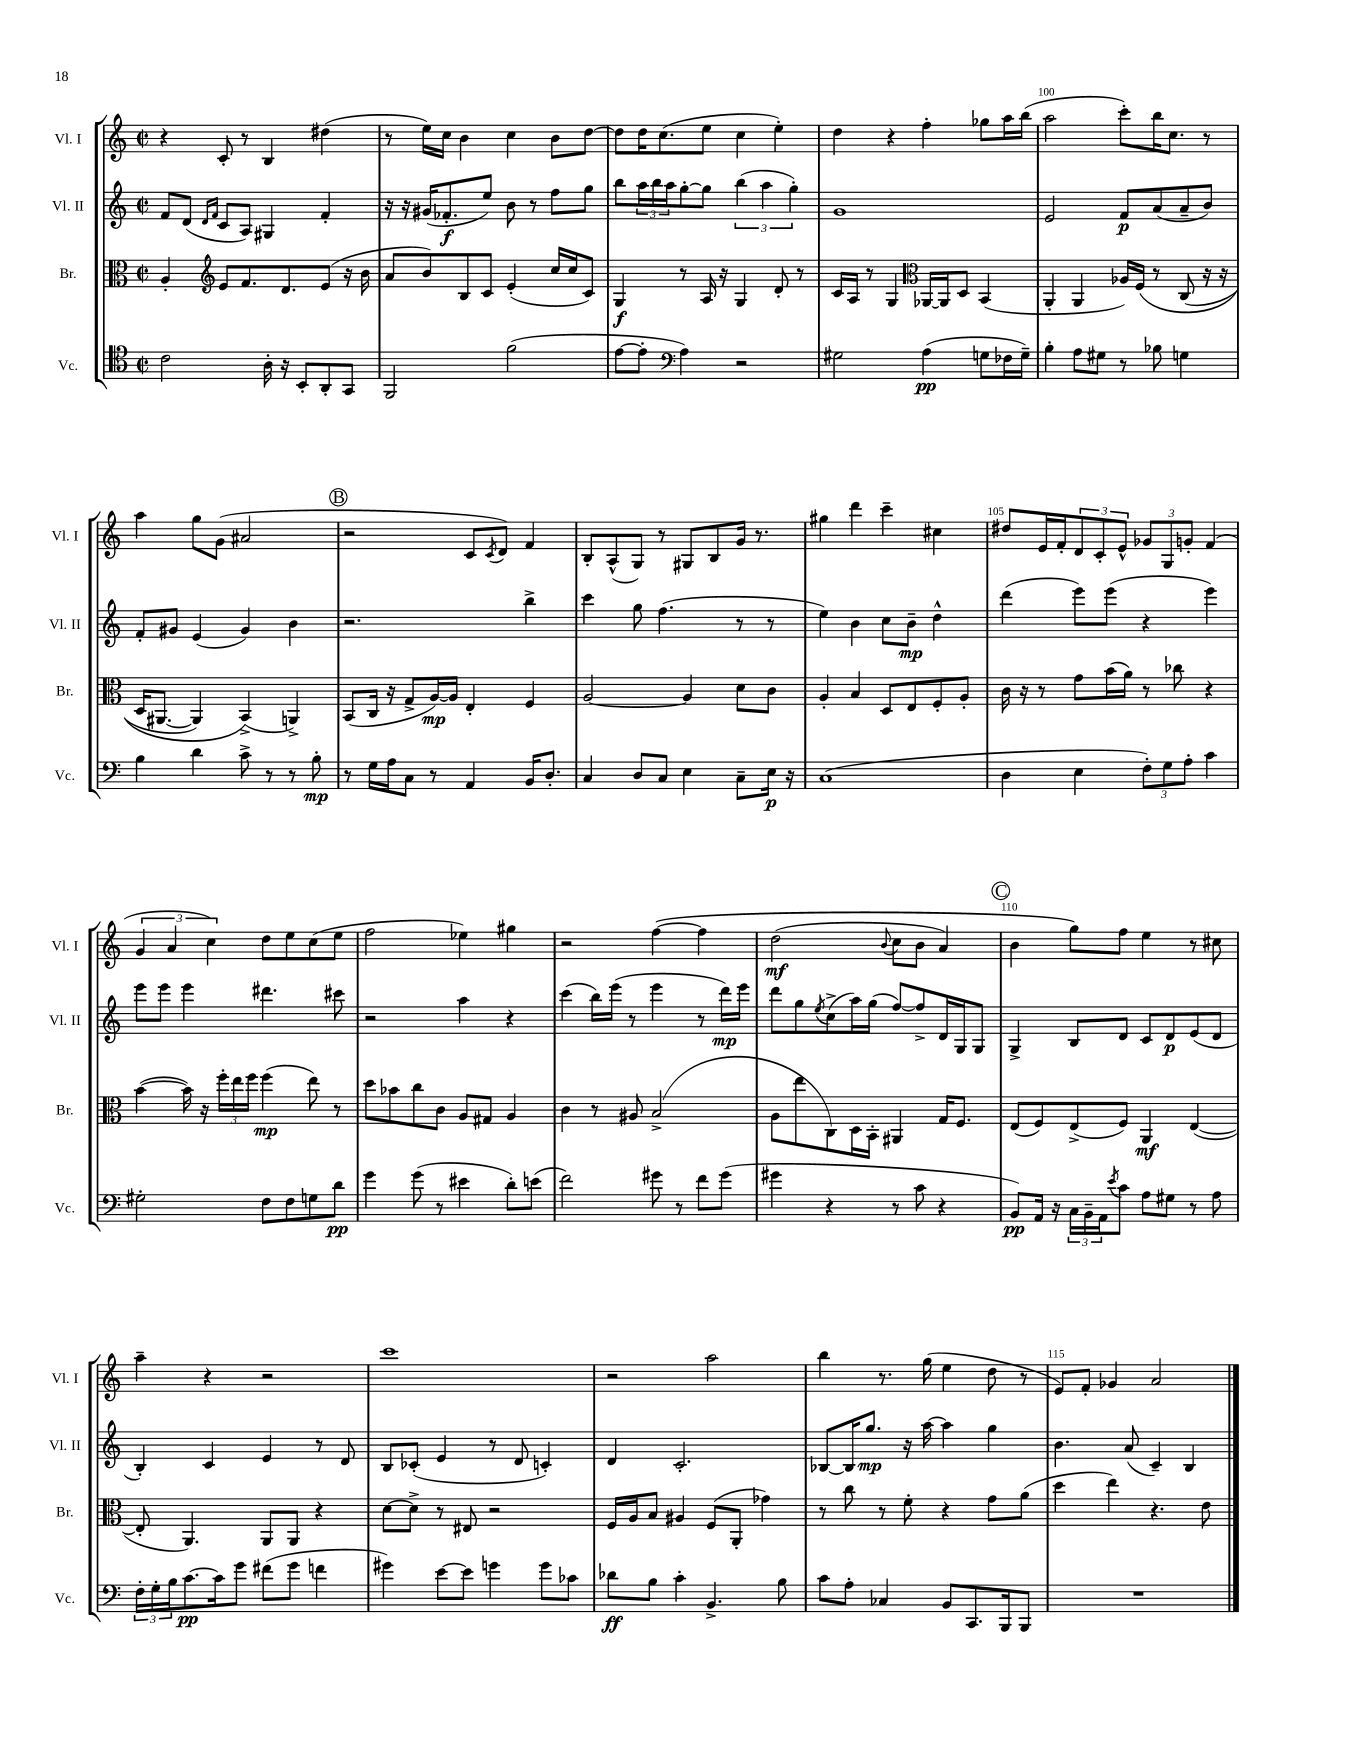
<<
\new StaffGroup <<
\new Staff = "s0" \with { instrumentName = "Vl. I" shortInstrumentName = "Vl. I" } {
    \clef treble \key c \major \defaultTimeSignature \time 2/2
    r4 c'8-. r8 b4 dis''4( |
    r8 e''16) c''16 b'4 c''4 b'8 d''8~ |
    d''8 d''16 c''8.( e''8 c''4 e''4-.) |
    d''4 r4 f''4-. ges''8 a''16 b''16( |
    a''2 c'''8-.) b''16 c''8. r8 |
    a''4 g''8 g'8( ais'2 |
    \mark \markup { \circle "B" } r2 c'8 \acciaccatura { c'8 } d'8) f'4 |
    b8-. a8-^( g8) r8 gis8 b8 g'16 r8. |
    gis''4 d'''4 c'''4-- cis''4 |
    dis''8 e'16 f'16-. \tuplet 3/2 { d'8 c'8-. e'8-^ } \tuplet 3/2 { ges'8 g8 g'8-. } f'4( |
    \tuplet 3/2 { g'4 a'4 c''4) } d''8 e''8 c''8( e''8 |
    f''2 ees''4) gis''4 |
    r2 f''4~\( f''4 |
    d''2\mf( \appoggiatura { b'8 } c''8 b'8 a'4) |
    \mark \markup { \circle "C" } b'4 g''8\) f''8 e''4 r8 cis''8 |
    a''4-- r4 r2 |
    c'''1 |
    r2 a''2 |
    b''4 r8. g''16( e''4 d''8 r8 |
    e'8) f'8-. ges'4 a'2 \bar "|." |
}
\new Staff = "s1" \with { instrumentName = "Vl. II" shortInstrumentName = "Vl. II" } {
    \clef treble \key c \major \defaultTimeSignature \time 2/2
    f'8 d'8( \grace { d'16 f'16 } c'8 a8) gis4 f'4-. |
    r16 r16 gis'16( fes'8.-.\f e''8) b'8 r8 f''8 g''8 |
    b''8 \tuplet 3/2 { a''16 b''16 a''16 } g''8~-. g''8 \tuplet 3/2 { b''4( a''4 g''4-.) } |
    g'1 |
    e'2 f'8\p a'8( a'8-- b'8) |
    f'8-. gis'8 e'4( gis'4) b'4 |
    \mark \markup { \circle "B" } r2. b''4-> |
    c'''4 g''8 f''4.( r8 r8 |
    e''4) b'4 c''8 b'8--\mp d''4-^ |
    d'''4( e'''8) e'''8( r4 e'''4) |
    e'''8 e'''8 e'''4 dis'''4. cis'''8 |
    r2 a''4 r4 |
    c'''4( b''16) e'''16( r8 e'''4 r8 d'''16\mp) e'''16 |
    d'''8 g''8 \acciaccatura { e''8 } c''8->( a''16) g''16( f''8~) f''8-> d'16 g16 g8 |
    \mark \markup { \circle "C" } g4-> b8 d'8 c'8 d'8\p e'8( d'8 |
    b4-.) c'4 e'4 r8 d'8 |
    b8 ces'8-.( e'4 r8 d'8 c'4-.) |
    d'4 c'2.-. |
    bes8~ bes16 g''8.\mp r16 a''16~ a''4 g''4 |
    b'4. a'8( c'4--) b4 \bar "|." |
}
\new Staff = "s2" \with { instrumentName = "Br." shortInstrumentName = "Br." } {
    \clef alto \key c \major \defaultTimeSignature \time 2/2
    a4-. \clef treble e'8 f'8. d'8. e'8( r16 b'16 |
    a'8 b'8) b8 c'8 e'4-.( c''16 c''16 c'8) |
    g4\f r8 a16 r16 g4 d'8-. r8 |
    c'16 a16 r8 g4 \clef alto aes,16~ aes,16 d8 b,4( |
    a,4-. a,4 aes16) f16\( r8 c8( r16 r16 |
    d16 ais,8.~ ais,4) b,4->(\) a,4->) |
    \mark \markup { \circle "B" } b,8( c16 r16 g8-> a16~\mp) a16 e4-. f4 |
    a2~ a4 d'8 c'8 |
    a4-. b4 d8 e8 f8-. a8-. |
    c'16 r16 r8 g'8 b'16( a'16) r8 ces''8 r4 |
    b'4~( b'16) r16 \tuplet 3/2 { f''16-. e''16 f''16 } f''4\mp( e''8) r8 |
    d''8 bes'8 c''8 c'8 a8 gis8 a4 |
    c'4 r8 ais8 b2->( |
    a8 e''8 c8) d16 b,16-. ais,4 g16 f8. |
    \mark \markup { \circle "C" } e8( f8) e8->( f8) a,4\mf e4~( |
    e8-. a,4.) a,8 a,8 r4 |
    d'8~ d'8-> r8 eis8 r2 |
    f16 a16 b8 ais4 f8( a,8-. ges'4) |
    r8 c''8 r8 f'8-. r4 g'8 a'8( |
    d''4 e''4) r4. e'8 \bar "|." |
}
\new Staff = "s3" \with { instrumentName = "Vc." shortInstrumentName = "Vc." } {
    \clef tenor \key c \major \defaultTimeSignature \time 2/2
    c'2 a16-. r16 b,8-. a,8-. g,8 |
    f,2 f'2( |
    e'8~ e'8-. \clef bass a4) r2 |
    gis2 a4\pp( g8 fes16 g16--) |
    b4-. a8 gis8 r8 bes8 g4 |
    b4 d'4 c'8-> r8 r8 b8-.\mp |
    \mark \markup { \circle "B" } r8 g16 a16 c8 r8 a,4 b,16 d8.-. |
    c4 d8 c8 e4 c8-- e16\p r16 |
    c1( |
    d4 e4 \tuplet 3/2 { f8-.) g8 a8-. } c'4 |
    gis2-. f8 f8 g8 d'8\pp |
    g'4 g'8( r8 eis'4 d'8-.) e'8( |
    f'2) gis'8 r8 f'8 gis'8( |
    gis'4 r4 r8 c'8 r4 |
    \mark \markup { \circle "C" } b,8\pp) a,16 r16 \tuplet 3/2 { c16 b,16-- a,16 } \acciaccatura { e'8 } c'8 a8 gis8 r8 a8 |
    \tuplet 3/2 { f16-. g16-. b16 } c'8.~\pp c'16 g'8 fis'8( g'8 f'4 |
    gis'4) e'8~ e'8 g'4 g'8 ces'8 |
    des'8\ff b8 c'4-. b,4.-> b8 |
    c'8 a8-. ces4 b,8 c,8. b,,16 b,,8 |
    R1 \bar "|." |
}
>>
>>
\layout { \context { \Score currentBarNumber = #96 \override BarNumber.break-visibility = ##(#f #t #t) barNumberVisibility = #(every-nth-bar-number-visible 5) } }
